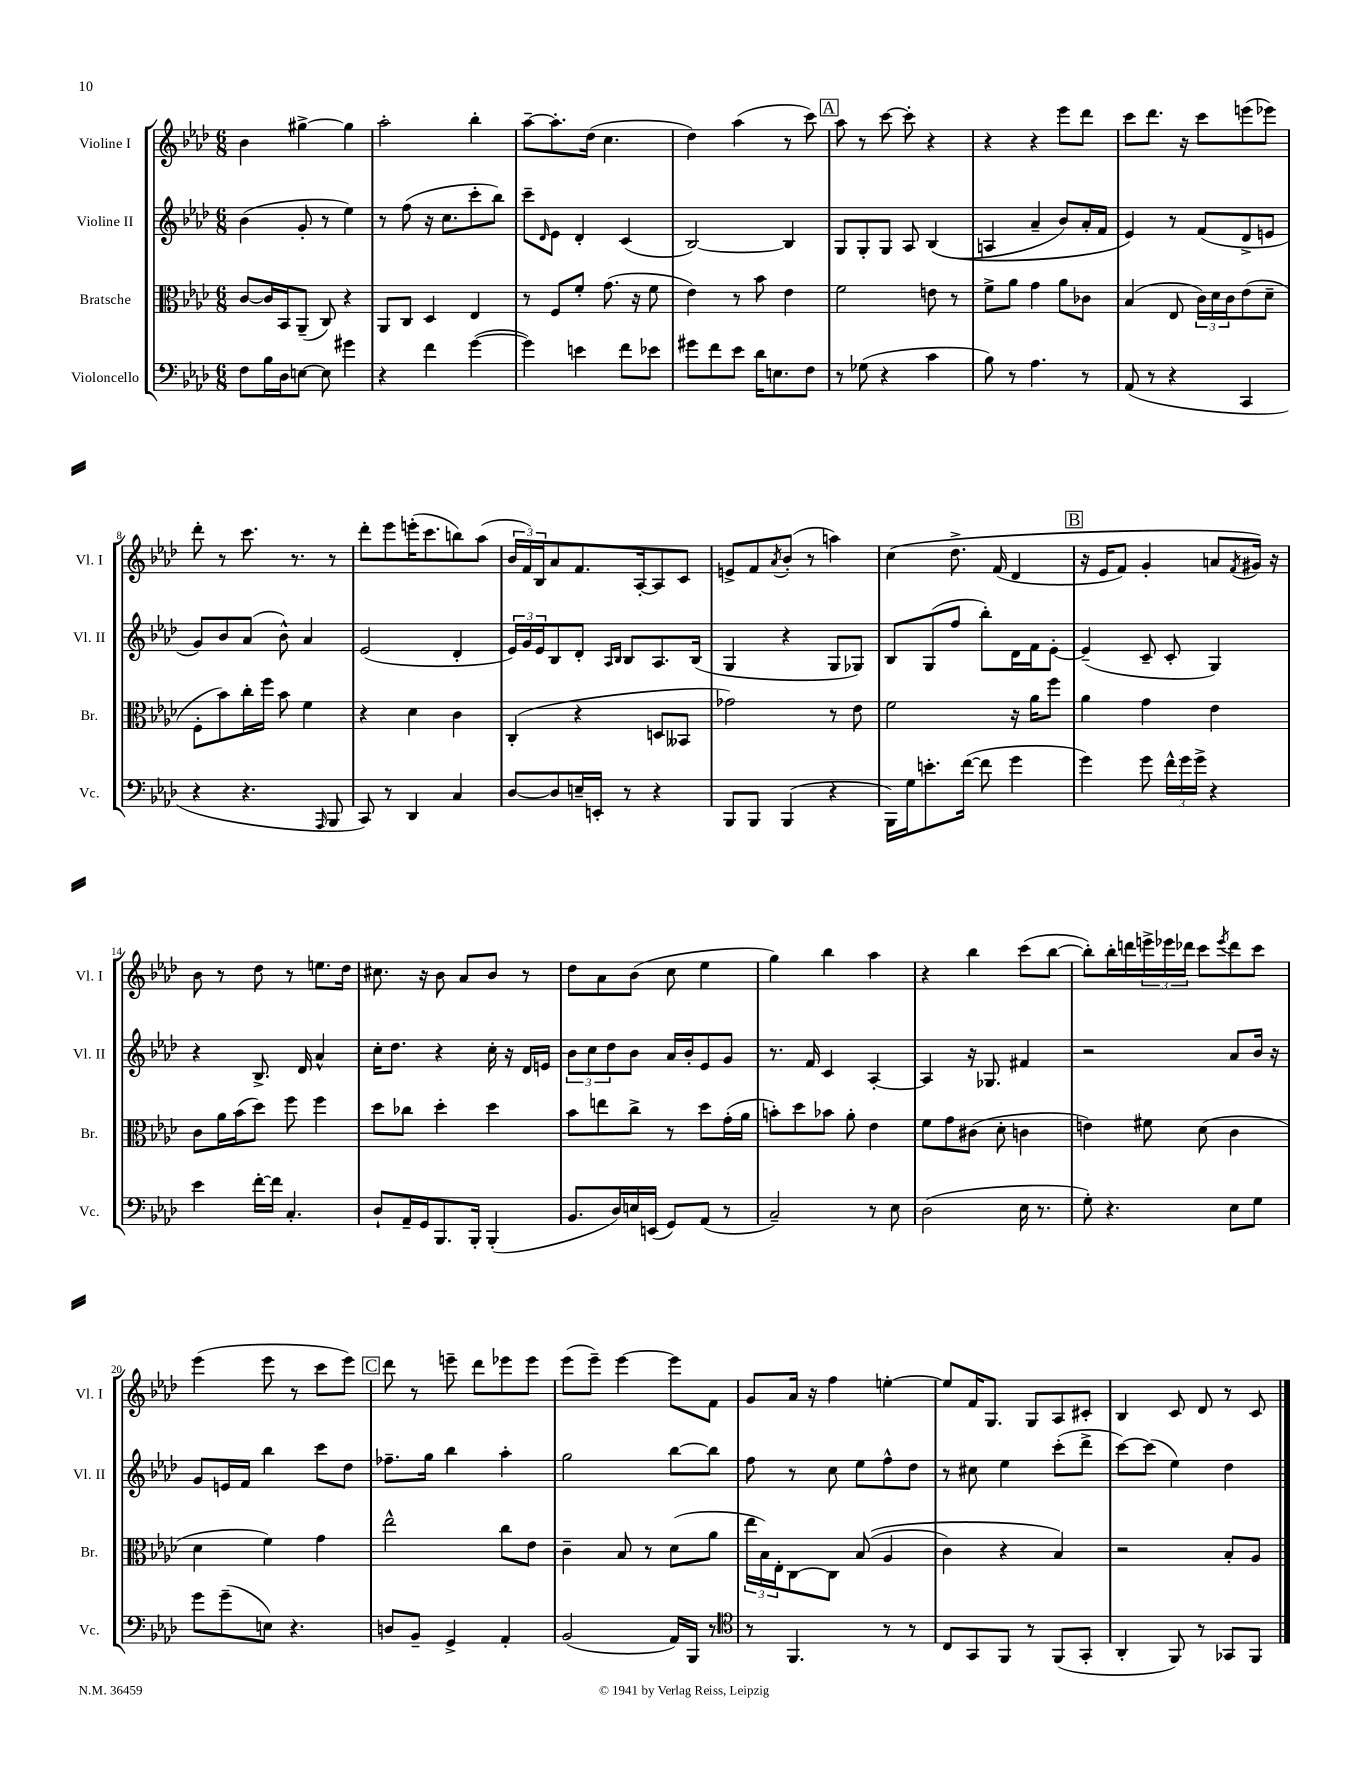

**kern	**kern	**kern	**kern
*staff4	*staff3	*staff2	*staff1
*clefF4	*clefC3	*clefG2	*clefG2
*k[b-e-a-d-]	*k[b-e-a-d-]	*k[b-e-a-d-]	*k[b-e-a-d-]
*M6/8	*M6/8	*M6/8	*M6/8
8F	[8c	(4b-	4b-
16B-	16c]	.	.
16D-	16BB-	.	.
[8E	(8AA-~	8g'	[4gg#^
8E]	8C)	8r	.
4g#	4r	4ee-)	4gg#]
=	=	=	=
4r	8AA-	8r	2aa-'
.	8C	(8ff	.
4f	4D-	16r	.
.	.	8.cc	.
([4g	4E-	8ccc'	4bb-'
.	.	8bb-)	.
=	=	=	=
4g])	8r	8ccc~	[8aa-~
.	.	16qqd-	.
.	8F	8e-	8.aa-']
4e	8f'	4d-'	.
.	.	.	(16dd-
.	(8.g	.	4.cc
8f	.	(4c	.
.	16r	.	.
8e-	8f	.	.
=	=	=	=
8g#	4e-)	[2B-)	4dd-)
8f	.	.	.
8e-	8r	.	(4aa-
16d-	8b-	.	.
8.E	.	.	.
.	4e-	4B-]	8r
8F	.	.	8ccc)
=	=	=	=
8r	2f	8G	8aa-
(8G-	.	8G'	8r
4r	.	8G	[8ccc
.	.	8A-	8ccc']
4c	8e	&((4B-	4r
.	8r	.	.
=	=	=	=
8B-)	8f^	4A	4r
8r	8a-	.	.
4.A-	4g	4a-~	4r
.	8a-	8b-)	8eee-
8r	8c-	16a-'	8ddd-
.	.	16f	.
=	=	=	=
(8AA-	(4B-	4e-&)	8ccc
8r	.	.	8.ddd-
4r	8E-	8r	.
.	.	.	16r
.	24c)	(8f	8ccc
.	24d-	.	.
.	24c	.	.
4CC	(8e-	8d-^	(8eee
.	8d-~	8e	8eee-)
=	=	=	=
4r	8F'	8g)	8ddd-'
.	8b-)	8b-	8r
4.r	16cc'	(8a-	8.ccc
.	16ff	.	.
.	8b-	8b-^^)	.
.	.	.	8.r
.	4f	4a-	.
16qqAAA-	.	.	.
8BBB-	.	.	8r
=	=	=	=
8CC)	4r	(2e-	8ddd-'
8r	.	.	8eee-
4DD-	4d-	.	(16eee'
.	.	.	8.ccc
4C	4c	4d-'	8bb)
.	.	.	(8aa-
=	=	=	=
[8D-	(4C'	24e-)	24b-
.	.	24g	24f)
.	.	24e-	24B-
8D-]	.	8B-	8a-
16E~	4r	8d-'	8.f
16EE'	.	.	.
.	.	16qqA-	.
.	.	16qqB-	.
8r	.	8B-	.
.	.	.	[16A-'
4r	8D	8.A-	8A-]
.	8BB--	.	8c
.	.	(16B-	.
=	=	=	=
8BBB-	2g-)	4G	8e^
8BBB-	.	.	8f
.	.	.	8qa-
(4BBB-	.	4r	(8b-'
.	.	.	8r
4r	8r	8G	4aa)
.	8e-	8G-)	.
=	=	=	=
16BBB-)	2f	8B-	&(4cc
16G	.	.	.
8.e'	.	(8G	.
.	.	8ff	8.dd-^
([16f	.	.	.
8f]	.	8bb-')	.
.	.	.	(16f
4g	16r	16d-	4d-
.	16a-	16f	.
.	8ff	[8e-'	.
=	=	=	=
4g)	4a-	(4e-~]	16r
.	.	.	16e-
.	.	.	8f)
8g	4g	8c~	4g'
24f^^	.	8c'	.
24g	.	.	.
24g^	.	.	.
4r	4e-	4G)	8a
.	.	.	8qf
.	.	.	16g#&)
.	.	.	16r
=	=	=	=
4e-	8c	4r	8b-
.	16a-	.	8r
.	(16b-	.	.
[16f'	8dd-)	8.B-^	8dd-
16f]	.	.	.
4.C'	8ff	.	8r
.	.	16d-	.
.	4ff	4a-^^	8.ee
.	.	.	16dd-
=	=	=	=
8D-`	8dd-	16cc'	8.cc#
.	.	8.dd-	.
16AA-~	8cc-	.	.
16GG	.	.	16r
8.BBB-	4dd-'	4r	8b-
.	.	.	8a-
16BBB-'	.	.	.
(4BBB-'	4dd-	16cc'	8b-
.	.	16r	.
.	.	16d-	8r
.	.	16e	.
=	=	=	=
8.BB-	8b-	12b-	8dd-
.	.	12cc	.
.	8ee	.	8a-
.	.	12dd-	.
16D-)	.	.	.
16E	8cc^	8b-	(8b-
(16EE	.	.	.
8GG)	8r	16a-	8cc
.	.	16b-'	.
(8AA-	8dd-	8e-	4ee-
8r	(16g'	8g	.
.	16a-	.	.
=	=	=	=
2C~)	8b')	8.r	4gg)
.	8dd-	.	.
.	.	16f	.
.	8b-	4c	4bb-
.	8a-'	.	.
8r	4e-	[4A-'	4aa-
8E-	.	.	.
=	=	=	=
(2D-	8f	4A-]	4r
.	8g	.	.
.	(8c#	16r	4bb-
.	.	8.G-	.
.	8d-'	.	.
16E-	4c	4f#	(8ccc
8.r	.	.	.
.	.	.	[8bb-
=	=	=	=
8G')	4e)	2r	8bb-'])
4.r	.	.	16bb-'
.	.	.	16ddd
.	8f#	.	24eee^
.	.	.	24eee-
.	.	.	24ddd-
.	(8d-	.	8ccc
.	.	.	8qeee-
8E-	4c	8a-	8ddd-
8G	.	16b-	8ccc
.	.	16r	.
=	=	=	=
8g	4d-	8g	(4eee-
(8g~	.	16e	.
.	.	16f	.
8E)	4f)	4bb-	8eee-
4.r	.	.	8r
.	4g	8ccc	8ccc
.	.	8dd-	8eee-)
=	=	=	=
8D	2ee-^^	8.ff-~	8ddd-
8BB-~	.	.	8r
.	.	16gg	.
4GG^	.	4bb-	8eee~
.	.	.	8ddd-
4AA-'	8cc	4aa-'	8eee-
.	8e-	.	8eee-
=	=	=	=
(2BB-	4c~	2gg	(8eee-
.	.	.	8eee-~)
.	8B-	.	[4eee-
.	8r	.	.
16AA-)	(8d-	[8bb-	8eee-]
16BBB-	.	.	.
8r	8a-	8bb-]	8f
=	=	=	=
*clefC4	*	*	*
8r	24ee-	8ff	8g
.	24B-)	.	.
.	24E-'	.	.
4.FF	[8C	8r	16a-
.	.	.	16r
.	8C]	8cc	4ff
.	&((8B-	8ee-	.
8r	4A-	8ff^^	[4ee'
8r	.	8dd-	.
=	=	=	=
8C	4c)	8r	8ee]
8GG	.	8cc#	16f
.	.	.	8.G
8FF	4r	4ee-	.
8r	.	.	8G
(8FF	4B-&)	(8ccc'	8A-
8GG'	.	8ddd-^	8c#'
=	=	=	=
4AA-'	2r	[8ccc)	4B-
.	.	(8ccc]	.
8FF)	.	4ee-)	8c
8r	.	.	8d-
8GG-	8B-'	4dd-	8r
8FF	8A-	.	8c
==	==	==	==
*-	*-	*-	*-
